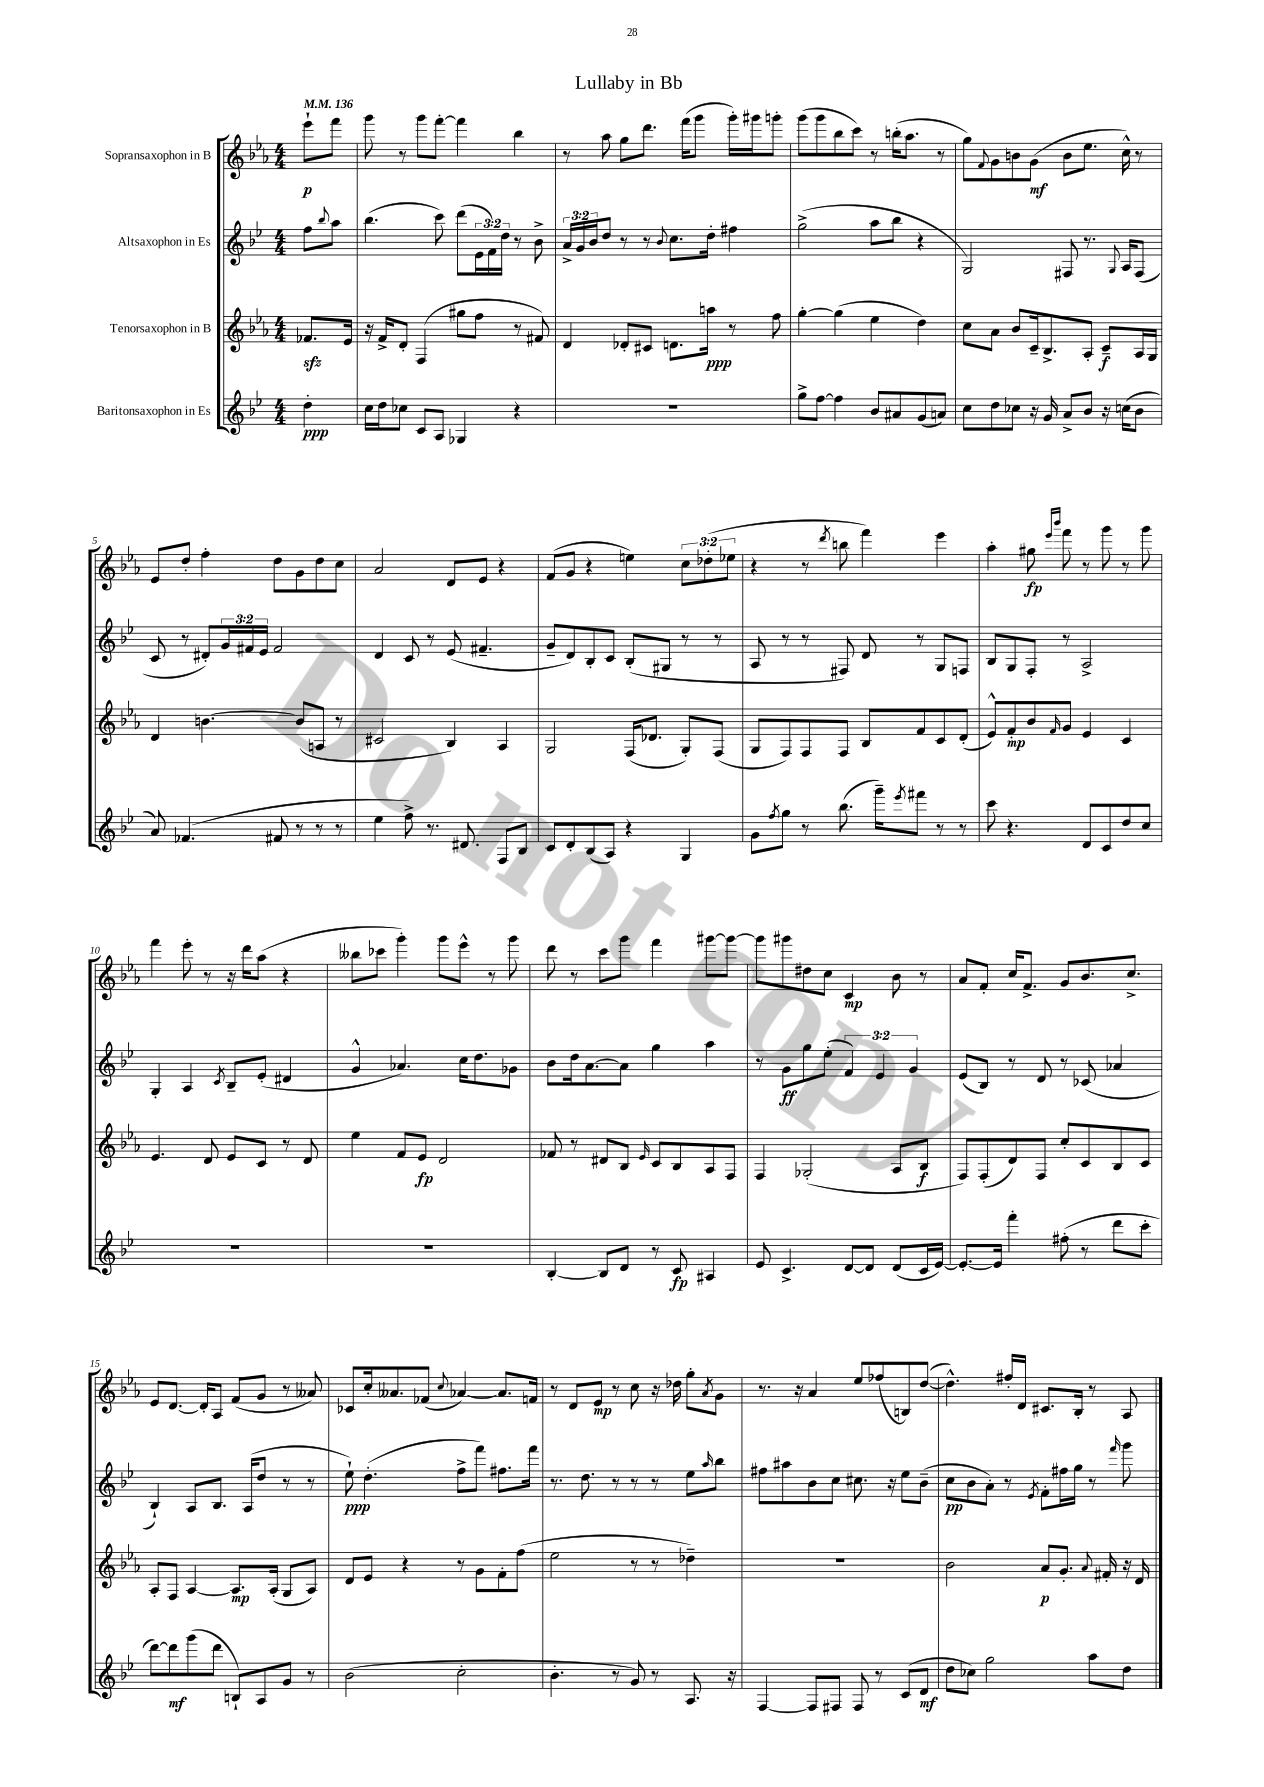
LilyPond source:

\header { title = "Lullaby in Bb" }
<<
\new StaffGroup <<
\new Staff = "s0" \with { instrumentName = "Sopransaxophon in B" } {
    \clef treble \key ees \major \numericTimeSignature \time 4/4 \override Staff.TupletNumber.text = #tuplet-number::calc-fraction-text \partial 4 \tempo 4 = 136
    ees'''8-!\p f'''8 |
    g'''8 r8 g'''8 f'''8~-. f'''4 bes''4 |
    r8 aes''8 g''8 d'''8. f'''16( g'''8 g'''16-.) gis'''16 g'''8-. |
    g'''8( g'''8 bes''8 c'''8) r8 b''16-.( aes''8. r8 |
    g''8) \appoggiatura { f'8 } g'8 b'8 g'8\mf( b'8 ees''8. c''16-^) r8 |
    ees'8 d''8-. f''4-. d''8 g'8 d''8 c''8 |
    aes'2 d'8 ees'8 r4 |
    f'8( g'8 r4 e''4) \tuplet 3/2 { c''8 des''8-.( ees''8 } |
    r4 r8 \acciaccatura { d'''8 } b''8 f'''4) ees'''4 |
    aes''4-. gis''8\fp \grace { ees'''16 bes'''16 } f'''8 r8 g'''8 r8 g'''8 |
    f'''4 ees'''8-. r8 r16 d'''16 aes''8( r4 |
    beses''8 ces'''8 g'''4-.) g'''8 ees'''8-^ r8 g'''8 |
    d'''8 r8 c'''8 g'''8 f'''4 gis'''8~ gis'''8~ |
    gis'''8 gis'''8 dis''8 c''8 c'4\mp bes'8 r8 |
    aes'8 f'8-. c''16 f'8.-> g'8 bes'8. c''8.-> |
    ees'8 d'8.~ d'16-. aes8 f'8( g'8 r8 aeses'8) |
    ces'8 c''16-. aeses'8. fes'8( \appoggiatura { c''8 } aes'4~) aes'8. f'16 |
    r8 d'8 ees'8\mp r8 c''8 r16 des''16 g''8-. \acciaccatura { aes'8 } g'8 |
    r8. r16 aes'4 ees''8 fes''8( b8) d''8~( |
    d''4.-^) fis''16-. d'16 cis'8. bes16-. r8 aes8 \bar "|." |
}
\new Staff = "s1" \with { instrumentName = "Altsaxophon in Es" } {
    \clef treble \key bes \major \numericTimeSignature \time 4/4 \override Staff.TupletNumber.text = #tuplet-number::calc-fraction-text \partial 4
    f''8 \appoggiatura { bes''8 } a''8 |
    bes''4.( c'''8) d'''8( \tuplet 3/2 { ees'16 f'16) d''16 } r8 bes'8-> |
    \tuplet 3/2 { a'16-> g'16 bes'16 } d''8 r8 r8 \appoggiatura { bes'8 } c''8. d''16-. fis''4 |
    g''2->( a''8 bes''8 r4 |
    g2) fis8 r8. \appoggiatura { g8 } a16 fis8( |
    c'8 r8 dis'8-.) \tuplet 3/2 { g'16 fis'16 ees'16 } fis'2 |
    d'4 c'8 r8 ees'8( fis'4.-- |
    g'8-- d'8) bes8-. c'8 bes8-.( gis8 r8 r8 |
    a8 r8 r8 fis8) d'8 r8 g8 f8 |
    bes8 g8 f8-. r8 a2-> |
    g4-. a4 \acciaccatura { c'8 } bes8-- ees'8-.( dis'4 |
    g'4-^ aes'4.) c''16 d''8. ges'8 |
    bes'8 d''16 a'8.~ a'8 g''4 a''4 |
    r8 g'8\ff g''8 ees''8-.( \tuplet 3/2 { f'4) ees'4 g'4 } |
    ees'8( bes8) r8 d'8 r8 ces'8( aes'4 |
    bes4-!) a8 bes8. a16( d''8 r8 r8 |
    ees''8-!\ppp) d''4.-.( f''8-> f'''8) fis''8. f'''16 |
    r8. d''8. r8 r8 r8 ees''8 \grace { a''16 } bes''8 |
    fis''8 ais''8 bes'8 c''8 cis''8. r16 ees''8 bes'8--( |
    c''8\pp bes'8 a'8-.) r8 \acciaccatura { ees'8 } f'8-. fis''16 g''16 r8 \grace { f'''16 } g'''8 \bar "|." |
}
\new Staff = "s2" \with { instrumentName = "Tenorsaxophon in B" } {
    \clef treble \key ees \major \numericTimeSignature \time 4/4 \partial 4
    fes'8.\sfz ees'16 |
    r16 f'16-> d'8-. f4( gis''8 f''8 r8 fis'8) |
    d'4 des'8-. cis'8 d'8. a''16\ppp r8 f''8 |
    g''4~-. g''4( ees''4 d''4) |
    c''8 aes'8 bes'8 c'16-- bes8.-> aes8-. c'8--\f aes16 g16 |
    d'4 b'4.~ b'8( a8 r8 |
    cis'2 bes4) aes4 |
    g2 f16( des'8. g8-.) f8( |
    g8 f8) f8 f8 bes8 f'8 c'8 d'8-.( |
    ees'8-^) f'8-.\mp bes'8 \grace { f'16 } g'8 ees'4 c'4 |
    ees'4. d'8 ees'8 c'8 r8 d'8 |
    ees''4 f'8 ees'8\fp d'2 |
    fes'8 r8 dis'8 bes8 \grace { ees'16 } c'8 bes8 aes8 f8 |
    f4 ges2-.( aes8 bes8\f |
    f8) f8-.( d'8) f8 c''8-. c'8 bes8 c'8 |
    aes8-. f8 aes4~ aes8.\mp aes16-.( g8 aes8) |
    d'8 ees'8 r4 r8 g'8 f'8-. f''8( |
    ees''2 r8 r8 des''4--) |
    R1 |
    bes'2 aes'8\p g'8.-. \appoggiatura { aes'8 } fis'16-. r16 d'16 \bar "|." |
}
\new Staff = "s3" \with { instrumentName = "Baritonsaxophon in Es" } {
    \clef treble \key bes \major \numericTimeSignature \time 4/4 \partial 4
    d''4-.\ppp |
    c''16 d''16 ces''8 c'8 a8 ges4 r4 |
    R1 |
    g''8-> f''8~ f''4 bes'8 ais'8 g'8( a'8) |
    c''8 d''8 ces''8 r16 g'16 a'8-> bes'8 r16 c''16( bes'8 |
    a'8) fes'4.( fis'8 r8 r8 r8 |
    ees''4 f''8->) r8. dis'8. f8 bes8 |
    c'8 d'8-. bes8( a8) r4 g4 |
    g'8 \acciaccatura { f''8 } g''8 r8 bes''8.( g'''16--) \acciaccatura { ees'''8 } fis'''8 r8 r8 |
    c'''8 r4. d'8 c'8 d''8 c''8 |
    R1 |
    R1 |
    bes4~-. bes8 d'8 r8 c'8\fp ais4 |
    ees'8 c'4.-> d'8~ d'8 d'8( c'16 ees'16~) |
    ees'8.~-. ees'16 f'''4-. fis''8-.( r8 d'''8 c'''8-. |
    d'''8~) d'''8\mf g'''8( d'''8 b8-!) a8 g'8 r8 |
    bes'2( c''2-. |
    bes'4.-. r8 g'8) r8 a8. r16 |
    f4~ f8 fis8 fis8 r8 c'8( d'8\mf |
    d''8 ces''8) g''2 a''8 d''8 \bar "|." |
}
>>
>>
